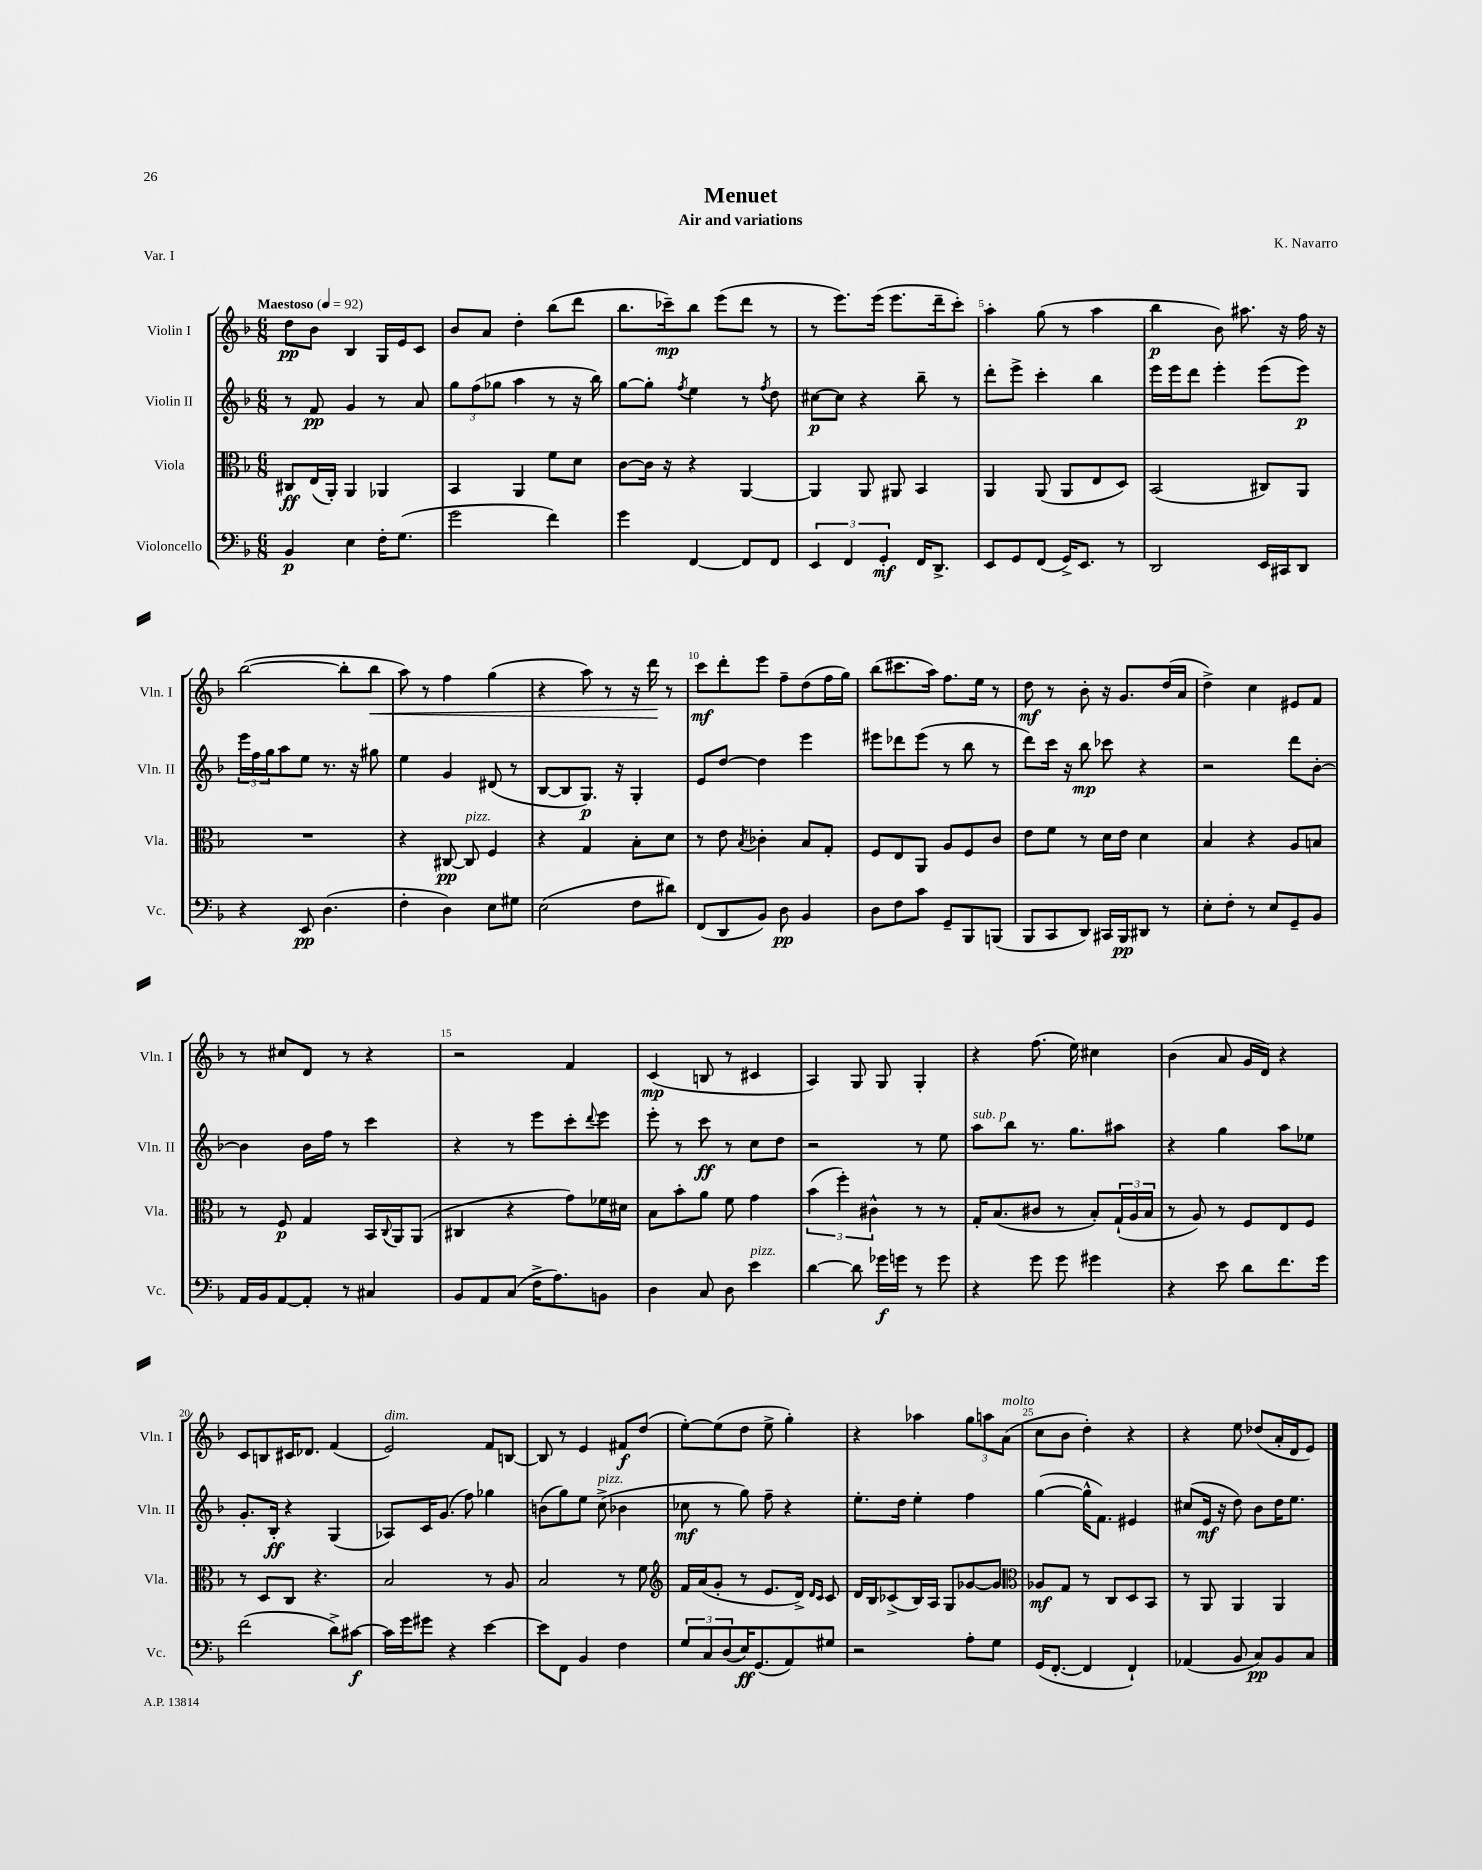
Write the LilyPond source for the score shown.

\header { title = "Menuet" composer = "K. Navarro" subtitle = "Air and variations" piece = "Var. I" }
<<
\new StaffGroup <<
\new Staff = "s0" \with { instrumentName = "Violin I" shortInstrumentName = "Vln. I" } {
    \clef treble \key f \major \numericTimeSignature \time 6/8 \tempo "Maestoso" 4 = 92
    d''8\pp bes'8 bes4 g16 e'16 c'8 |
    bes'8 a'8 d''4-. bes''8( d'''8 |
    bes''8. ces'''16--\mp) bes''8 e'''8( d'''8 r8 |
    r8 e'''8.) e'''16( e'''8. d'''16-- c'''8-.) |
    a''4-. g''8( r8 a''4 |
    bes''4\p bes'8) ais''8. r16 f''16 r16 |
    bes''2~( bes''8-. bes''8\< |
    a''8) r8 f''4 g''4( |
    r4 a''8) r8 r16 d'''16\! r8 |
    c'''8\mf d'''8-. e'''8 f''8-- d''8( f''16 g''16) |
    bes''8( cis'''8. a''16) f''8. e''16 r8 |
    d''8\mf r8 bes'8-. r16 g'8. d''16( a'16 |
    d''4->) c''4 eis'8 f'8 |
    r8 cis''8 d'8 r8 r4 |
    r2 f'4 |
    c'4\mp( b8 r8 cis'4 |
    a4) g8 g8 g4-. |
    r4 f''8.( e''16) cis''4 |
    bes'4( a'8 g'16 d'16) r4 |
    c'8 b8 cis'16 des'8. f'4( |
    e'2^\markup { \italic "dim." }) f'8 b8~ |
    b8 r8 e'4 fis'8\f d''8( |
    e''8~-.) e''8( d''8 e''8-> g''4-.) |
    r4 aes''4 \tuplet 3/2 { g''8 a''8 a'8^\markup { \italic "molto" }( } |
    c''8 bes'8 d''4-.) r4 |
    r4 e''8 des''8( a'16-. d'16 e'8) \bar "|." |
}
\new Staff = "s1" \with { instrumentName = "Violin II" shortInstrumentName = "Vln. II" } {
    \clef treble \key f \major \numericTimeSignature \time 6/8
    r8 f'8\pp g'4 r8 a'8 |
    \tuplet 3/2 { g''8 f''8( ges''8 } a''4 r8 r16 bes''16) |
    g''8~ g''8-. \acciaccatura { f''8 } e''4 r8 \acciaccatura { f''8 } d''8 |
    cis''8~\p cis''8 r4 bes''8-- r8 |
    d'''8-. e'''8-> c'''4-. bes''4 |
    e'''16 e'''16 d'''8 e'''4-. e'''8( e'''8\p) |
    \tuplet 3/2 { e'''16 f''16 g''16 } a''8 e''8 r8. r16 gis''8 |
    e''4 g'4 dis'8( r8 |
    bes8~ bes8 g8.\p) r16 g4-. |
    e'8 d''8~ d''4 e'''4 |
    eis'''8 des'''8 eis'''8( r8 bes''8 r8 |
    d'''8) c'''16 r16 bes''8\mp ces'''8 r4 |
    r2 d'''8 bes'8~-. |
    bes'4 bes'16 f''16 r8 c'''4 |
    r4 r8 e'''8 c'''8-. \appoggiatura { d'''8 } e'''8 |
    e'''8-. r8 c'''8\ff r8 c''8 d''8 |
    r2 r8 e''8 |
    a''8^\markup { \italic "sub. p" } bes''8 r8. g''8. ais''8 |
    r4 g''4 a''8 ees''8 |
    g'8.-. bes16-.\ff r4 g4( |
    aes8) c'16 g'8.( f''8) ges''4 |
    b'8( g''8) e''8 c''8->^\markup { \italic "pizz." }( bes'4 |
    ces''8\mf r8 g''8) f''8-- r4 |
    e''8.-. d''16 e''4-. f''4 |
    g''4~( g''16-^ f'8.) eis'4 |
    cis''8( e'16\mf r16 d''8) bes'8 d''16 e''8. \bar "|." |
}
\new Staff = "s2" \with { instrumentName = "Viola" shortInstrumentName = "Vla." } {
    \clef alto \key f \major \numericTimeSignature \time 6/8
    cis8\ff e16( a,16-.) a,4 aes,4 |
    bes,4 a,4 f'8 d'8 |
    c'8~ c'16 r16 r4 a,4~ |
    a,4 a,8 ais,8 bes,4 |
    a,4 a,8( a,8 e8 d8) |
    bes,2( cis8) a,8 |
    R2. |
    r4 cis8~\pp cis8^\markup { \italic "pizz." } f4 |
    r4 g4 bes8-. d'8 |
    r8 e'8 \acciaccatura { bes8 } ces'4-. bes8 g8-. |
    f8 e8 a,8 a8 f8 c'8 |
    e'8 f'8 r8 d'16 e'16 d'4 |
    bes4 r4 a8 b8 |
    r8 f8\p g4 bes,16 \appoggiatura { c8 } a,16 a,8( |
    cis4 r4 g'8) fes'16 dis'16 |
    bes8 bes'8-. a'8 f'8 g'4 |
    \tuplet 3/2 { bes'4( f''4-.) cis'4-^ } r8 r8 |
    g16-. bes8.( cis'8 r8 bes8-.) \tuplet 3/2 { g16-!( a16 bes16 } |
    r8 a8) r8 f8 e8 f8 |
    r8 d8 c8 r4. |
    bes2 r8 a8 |
    bes2 r8 f'8 |
    \clef treble f'16 a'16( g'8-. r8 e'8. d'16->) \grace { d'16 c'16 } c'8 |
    d'16 bes16 ces'8->( bes16) a16 g8 ges'8~ ges'8 |
    \clef alto aes8\mf g8 r8 c8 d8 bes,8 |
    r8 a,8 a,4 a,4 \bar "|." |
}
\new Staff = "s3" \with { instrumentName = "Violoncello" shortInstrumentName = "Vc." } {
    \clef bass \key f \major \numericTimeSignature \time 6/8
    bes,4\p e4 f16-. g8.( |
    g'2 f'4) |
    g'4 f,4~ f,8 f,8 |
    \tuplet 3/2 { e,4 f,4 g,4-.\mf } f,16 d,8.-> |
    e,8 g,8 f,8( g,16->) e,8. r8 |
    d,2 e,16 cis,16 d,8 |
    r4 e,8\pp d4.( |
    f4-. d4) e8 gis8 |
    e2( f8 dis'8) |
    f,8( d,8 bes,8) d8\pp bes,4 |
    d8 f8 c'8 g,8-- bes,,8 b,,8( |
    bes,,8 c,8 d,8) cis,16 bes,,16\pp dis,8 r8 |
    e8-. f8-. r8 e8 g,8-- bes,8 |
    a,16 bes,16 a,8~ a,8-. r8 cis4 |
    bes,8 a,8 c8( f16-> a8.) b,8 |
    d4 c8 d8 e'4^\markup { \italic "pizz." } |
    d'4~ d'8 ges'16\f g'16 r8 g'8 |
    r4 g'8 g'8 gis'4 |
    r4 e'8 d'8 f'8. g'16 |
    f'2( d'8->) cis'8~\f |
    cis'16 g'16 gis'8 r4 e'4~ |
    e'8 f,8 bes,4 f4 |
    \tuplet 3/2 { g8 c8 d8( } e16\ff) g,8.( a,8) gis8 |
    r2 a8-. g8 |
    g,16( f,8.~-. f,4 f,4-!) |
    aes,4( bes,8 c8\pp) bes,8 c8 \bar "|." |
}
>>
>>
\layout { \context { \Score \override BarNumber.break-visibility = ##(#f #t #t) barNumberVisibility = #(every-nth-bar-number-visible 5) } }
